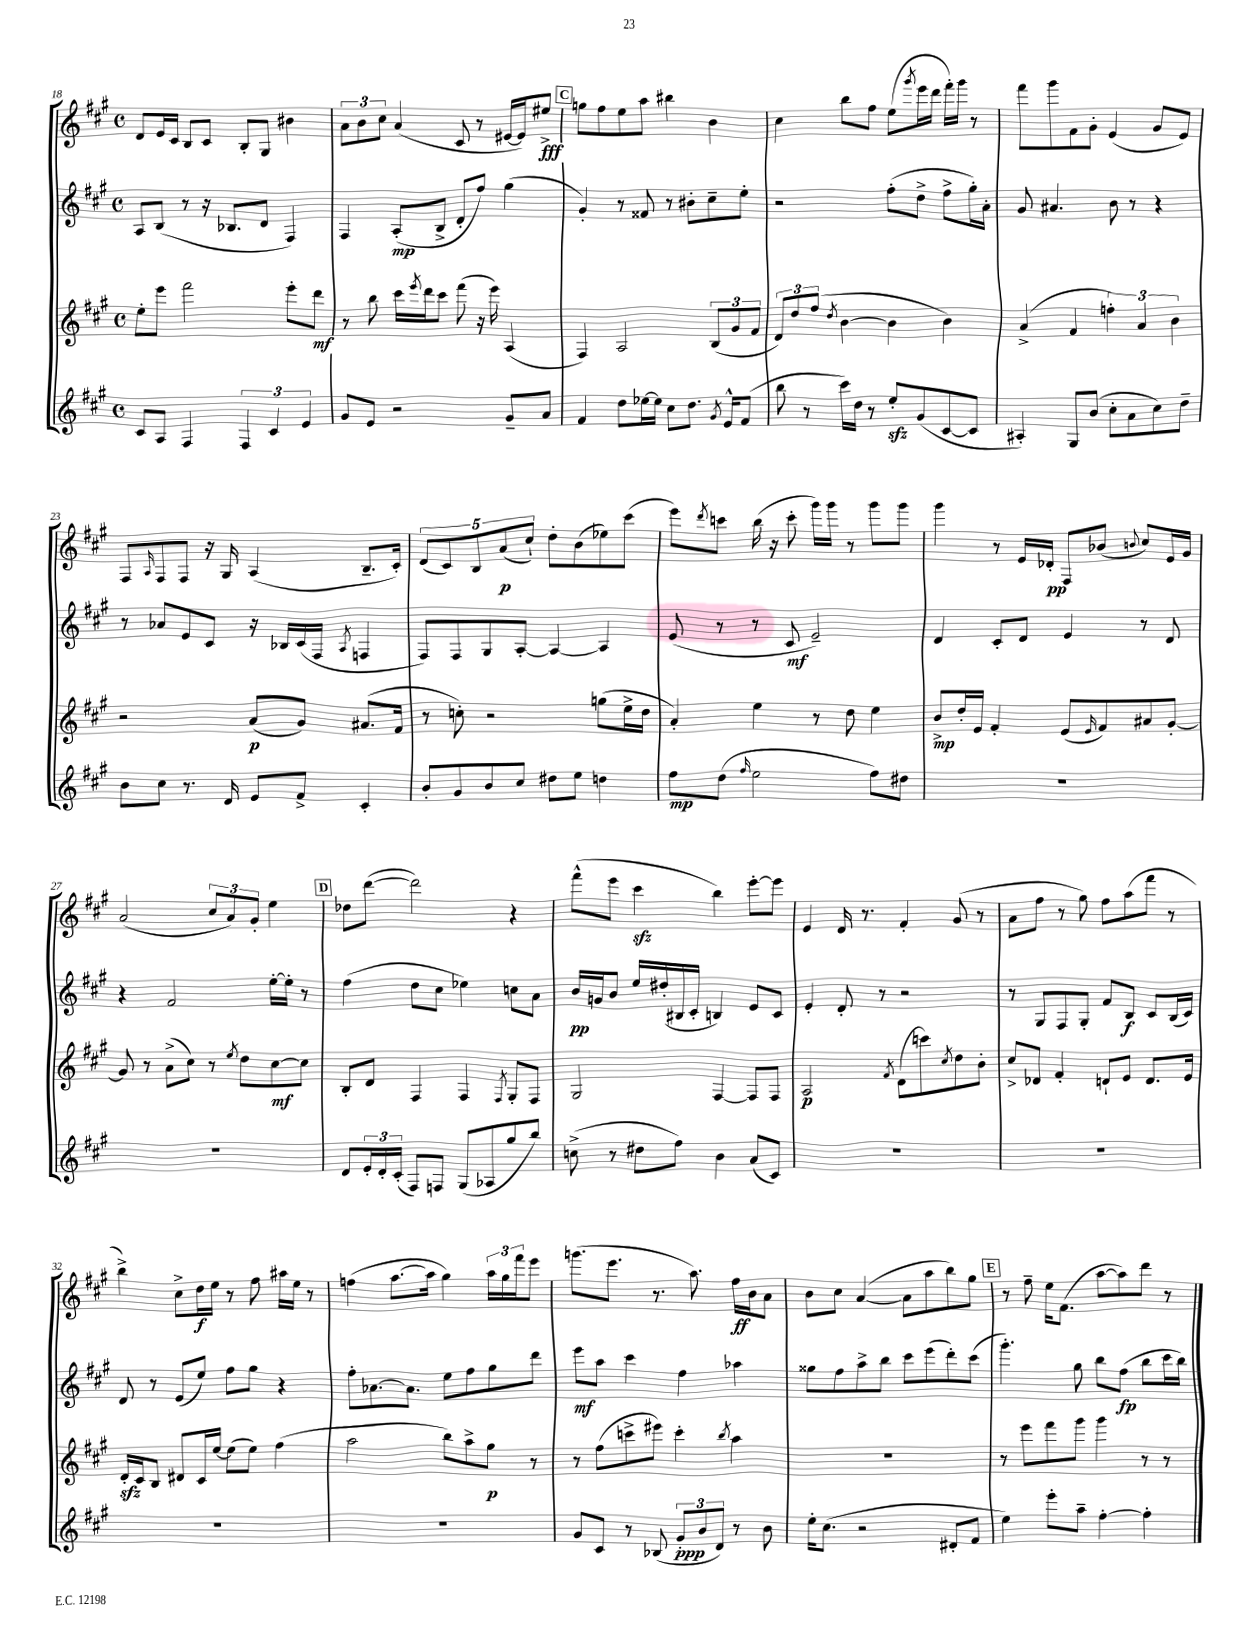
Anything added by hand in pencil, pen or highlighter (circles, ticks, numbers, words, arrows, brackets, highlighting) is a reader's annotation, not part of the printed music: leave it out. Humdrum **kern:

**kern	**kern	**kern	**kern
*staff4	*staff3	*staff2	*staff1
*clefG2	*clefG2	*clefG2	*clefG2
*k[f#c#g#]	*k[f#c#g#]	*k[f#c#g#]	*k[f#c#g#]
*M4/4	*M4/4	*M4/4	*M4/4
*met(c)	*met(c)	*met(c)	*met(c)
8c#	8ee'	8A	8d
8A	8eee	(8B	16e
.	.	.	16c#
4F#	2fff#	8r	8B
.	.	16r	8c#
.	.	8.B-	.
6F#	.	.	8B'
.	.	8d	8G#
6c#	.	.	.
.	8eee'	4F#)	4b#
6e	.	.	.
.	8ddd	.	.
=	=	=	=
8g#	8r	4F#	12a
.	.	.	12b
8e	8bb	.	.
.	.	.	12cc#
2r	16ccc#	(8A'	(4a
.	8qeee	.	.
.	16ddd	.	.
.	8ccc#	8B^	.
.	(8fff#	8d'	8c#
.	16r	8ff#)	8r
.	16eee)	.	.
8g#~	(4A	(4gg#	[16e#
.	.	.	16e#])
8a	.	.	8ee#^
=	=	=	=
4f#	4F#)	4g#')	8gg
.	.	.	8ff#
8dd	2A	8r	8ee
[16ee-	.	8f##	8aa
16ee-]	.	.	.
8cc#	.	8r	4bb#
8.dd	.	8b#'	.
.	(12B	8cc#~	4b
8qg#	.	.	.
16e^^	.	.	.
.	12g#	.	.
(8f#	.	8ee'	.
.	12f#	.	.
=	=	=	=
8bb	12d)	2r	4cc#
.	12dd	.	.
8r	.	.	.
.	(12ff#	.	.
.	8qdd	.	.
16ccc#)	[4b	.	8bb
16dd	.	.	.
8r	.	.	8ff#
8ee'	4b]	(8ff#'	(8ee
.	.	.	8qggg#
(8g#	.	8dd^	16eee
.	.	.	16ddd
[8c#	4b)	8ff#^	16fff#')
.	.	.	16ggg#
8c#]	.	16gg#')	8r
.	.	16a'	.
=	=	=	=
4A#')	(4a^	8g#	8fff#
.	.	4.a#	8ggg#
8G#	4f#	.	8f#
(8b	.	.	8g#'
8cc#'	6ff')	8b	(4e
8a	.	8r	.
.	6a	.	.
8cc#)	.	4r	8g#
.	6b	.	.
8dd~	.	.	8e)
=	=	=	=
8b	2r	8r	8F#
.	.	.	16qqA
8cc#	.	8a-	8F#
8.r	.	8e	8F#
.	.	8c#	16r
16d	.	.	16G#
8e	(8a	16r	(4A
.	.	16B-	.
8f#^	8g#)	(16c#	.
.	.	16F#	.
.	.	8qA	.
4c#'	(8.a#	4F	8.B~
.	16f#	.	16c#')
=	=	=	=
8b'	8r	8F#)	(10d
.	.	.	10c#)
8g#	8cc')	8F#	.
.	.	.	10B
8b	2r	8G#	.
.	.	.	(10a
8cc#	.	[8A'	.
.	.	.	10cc#`)
8dd#	.	4A_	8dd'
8ee	.	.	(8b
4dd	(8gg	4A]	8ee-)
.	16ee^	.	(8ccc#
.	16dd	.	.
=	=	=	=
8ff#	4a')	(8e	8eee)
.	.	.	8qddd
(8dd	.	8r	8ccc
16qqff#	.	.	.
2ee	4ee	8r	(16bb
.	.	.	16r
.	.	8c#	8ccc'
.	8r	2e~)	16ggg#)
.	.	.	16ggg#
.	8dd	.	8r
8ff#)	4ee	.	8ggg#
8dd#	.	.	8ggg#
=	=	=	=
1r	8b^	4d	4ggg#
.	16dd'	.	.
.	16e	.	.
.	4f#'	8c#'	8r
.	.	8d	16e
.	.	.	16d-'
.	(8e	4e	8F#
.	16qqe	.	.
.	8f#)	.	(8b-
.	.	.	8qqb
.	8a#	8r	8cc#)
.	[8g#'	8d	16e
.	.	.	16g#
=	=	=	=
1r	8g#]	4r	(2a
.	8r	.	.
.	(8a^	2f#	.
.	8cc#)	.	.
.	8r	.	12cc#
.	.	.	12a)
.	8qee	.	.
.	8dd	.	.
.	.	.	12g#'
.	[8cc#	[16ee'	4ee
.	.	16ee']	.
.	8cc#]	8r	.
=	=	=	=
8d	8B'	(4ff#	8dd-
24e'	8d	.	([8ddd
24d'	.	.	.
(24c#'	.	.	.
8F#)	4F#	8dd	2ddd])
8F	.	8cc#	.
(8G#	4F#	4ee-)	.
8A-	.	.	.
.	8qF#	.	.
8gg#	8G#'	8cc	4r
8bb)	8F#	8a	.
=	=	=	=
(8cc^	2G#	16b	(8fff#^^
.	.	16g	.
8r	.	8b	8eee
8dd#	.	16ee	4ccc#
.	.	(16dd#'	.
8ff#)	.	16B#	.
.	.	16c#'	.
4b	[4F#	4B)	4bb)
(8a	8F#]	8e	[8eee'
8c#)	8F#	8c#	8eee]
=	=	=	=
1r	2A	4e'	4e
.	.	8d'	16d
.	.	.	8.r
.	.	8r	.
.	8qf#	.	.
.	(8d	2r	4f#'
.	8ccc)	.	.
.	8qcc#	.	.
.	8dd	.	(8g#
.	8b'	.	8r
=	=	=	=
1r	8cc#^	8r	8a
.	8d-	8G#	8ff#
.	4f#'	8F#	8r
.	.	8G#'	8gg#)
.	8d`	8f#	8ff#
.	8e	8B	(8aa
.	8.d	8c#	8fff#
.	.	(16B	8r
.	16e	16c#)	.
=	=	=	=
1r	16d'	8d	4bb^)
.	16c#	.	.
.	8B	8r	.
.	8d#	(8e	8cc#^
.	16c#	8ee)	16dd
.	[16ee	.	16ee
.	(8ee]	8ff#	8r
.	8ee)	8gg#	8ff#
.	(4ff#	4r	16aa#
.	.	.	16ee
.	.	.	8r
=	=	=	=
1r	2aa	8ff#'	(4ff
.	.	[8.a-	.
.	.	.	[8.aa
.	.	8.a-]	.
.	.	.	16aa]
.	8bb)	8ee	4gg#)
.	8aa^	8ff#	.
.	8gg#	8gg#	24aa
.	.	.	24gg#
.	.	.	24fff#
.	8r	8ddd	8eee
=	=	=	=
8g#	8r	8eee	(8.ggg
8c#	(8ff#	8aa	.
.	.	.	8.eee
8r	8ccc^	4ccc#	.
(8B-	8eee#)	.	8.r
12g#'	4ccc'	4ff#	.
.	.	.	8.aa)
12b	.	.	.
12d)	.	.	.
.	8qbb	.	.
8r	4aa	4aa-	16ff#
.	.	.	16b
8b	.	.	8a
=	=	=	=
16ee'	1r	8gg##	8b
(8.cc#	.	.	.
.	.	8ff#	8cc#
2r	.	8aa^	([4a
.	.	8bb	.
.	.	8ccc#	8a]
.	.	(8eee	8aa
8d#'	.	8ddd')	8bb)
8f#	.	(8ccc#	8gg#
=	=	=	=
4ee)	8r	4.ggg#')	8r
.	8eee	.	8ff#~
8eee'	8fff#	.	16ee
.	.	.	(8.f#
8aa~	8ggg#	8gg#	.
[4ff#'	4ggg#	8bb	[8aa
.	.	(8ff#	8aa])
4ff#']	8r	8bb	8ddd
.	8r	16ccc#	8r
.	.	16bb)	.
==	==	==	==
*-	*-	*-	*-
